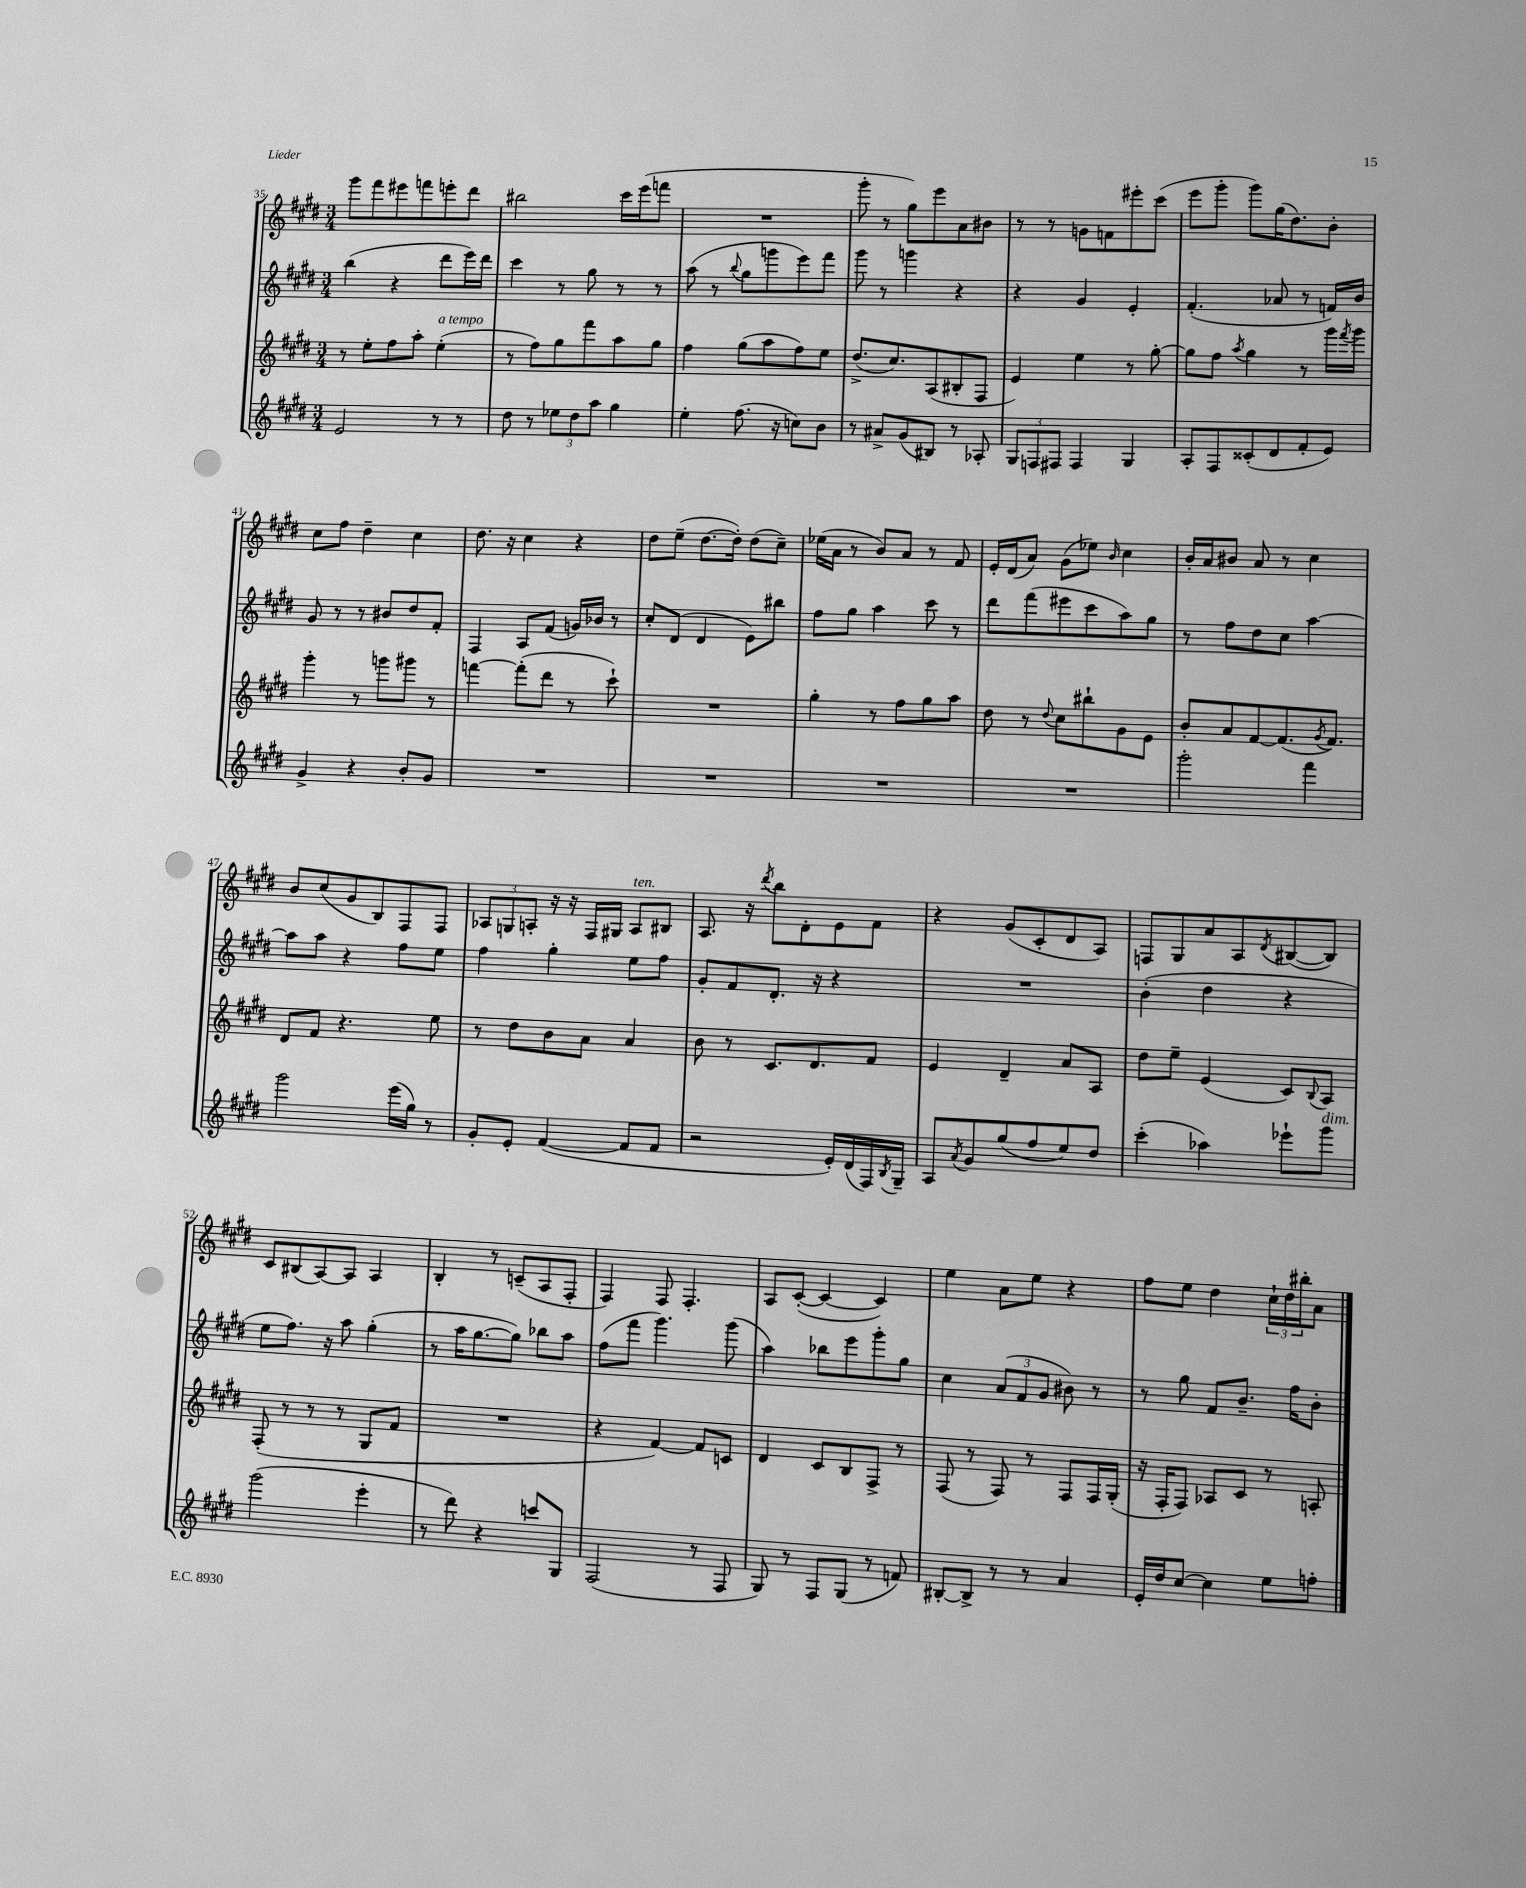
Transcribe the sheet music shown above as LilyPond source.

<<
\new StaffGroup <<
\new Staff = "s0" {
    \clef treble \key e \major \numericTimeSignature \time 3/4
    gis'''8 fis'''8 eis'''8 f'''8 e'''8-. dis'''8 |
    bis''2 cis'''16 e'''16( f'''8 |
    R2. |
    gis'''8-. r8 gis''8) e'''8 a'8 bis'8 |
    r8 r8 g'8 f'8 eis'''8-. cis'''8( |
    e'''8 gis'''8-. gis'''8) gis''16( dis''8.) b'8-. |
    cis''8 fis''8 dis''4-- cis''4 |
    dis''8. r16 cis''4 r4 |
    dis''8 e''8--( dis''8.~ dis''16-.) dis''8( cis''8--) |
    ees''16( a'16 r8 b'8) a'8 r8 fis'8 |
    e'16-. dis'16( a'8) gis'8( ees''8) \grace { b'16 } cis''4 |
    b'16-. a'16 bis'8 a'8 r8 cis''4 |
    b'8 cis''8( gis'8 b8) fis8 fis8 |
    \tuplet 3/2 { aes8 g8 a8-. } r16 r16 fis16 gis16 a8^\markup { \italic "ten." } bis8 |
    a8. r16 \acciaccatura { dis'''8 } b''8 dis'8-. e'8 fis'8 |
    r4 gis'8( cis'8-. dis'8 a8) |
    f8 gis8 a'8 a8 \acciaccatura { dis'8 } bis8~( bis8) |
    cis'8 bis8( a8~) a8 a4 |
    b4-. r8 c'8--( a8 fis8-. |
    fis4) fis8 fis4.-. |
    a8 cis'8~-.( cis'4~ cis'4) |
    e''4 a'8 e''8 r4 |
    fis''8 e''8 dis''4 \tuplet 3/2 { cis''16-! dis''16 bis''16-. } a'8 \bar "|." |
}
\new Staff = "s1" {
    \clef treble \key e \major \numericTimeSignature \time 3/4
    b''4( r4 dis'''8 e'''16) dis'''16 |
    cis'''4 r8 gis''8 r8 r8 |
    a''8( r8 \appoggiatura { b''8 } gis''8 g'''8 e'''8) fis'''8 |
    gis'''8 r8 g'''4 r4 |
    r4 gis'4 e'4-. |
    fis'4.-.( aes'8 r8 f'16) b'16 |
    gis'8 r8 r8 bis'8 dis''8 fis'8-. |
    fis4 a8 fis'8( g'16) bes'16 r8 |
    cis''8-. dis'8( dis'4 e'8) bis''8 |
    fis''8 gis''8 a''4 cis'''8 r8 |
    dis'''8 fis'''8( eis'''8 cis'''8 a''8) gis''8 |
    r8 fis''8 dis''8 cis''8 a''4~ |
    a''8 a''8 r4 fis''8 e''8 |
    fis''4 gis''4-. e''8 fis''8 |
    gis'8-. fis'8 dis'8.-. r16 r4 |
    R2. |
    b'4-.( dis''4 r4 |
    e''8 fis''8.) r16 a''8 gis''4-.( |
    r8 a''16 gis''8.~ gis''8) bes''8 a''8 |
    fis''8( fis'''8 gis'''4.) gis'''8( |
    a''4) bes''8 e'''8 gis'''8-. gis''8 |
    cis''4 \tuplet 3/2 { a'8( fis'8 gis'8 } bis'8) r8 |
    r8 gis''8 fis'8 b'8.-- fis''16 b'8-. \bar "|." |
}
\new Staff = "s2" {
    \clef treble \key e \major \numericTimeSignature \time 3/4
    r8 e''8-. fis''8 a''8-. e''4-.^\markup { \italic "a tempo" }( |
    r8 fis''8) gis''8 fis'''8 a''8 gis''8 |
    fis''4 gis''8( a''8 fis''8) e''8 |
    dis''8.->( cis''8.) a8( bis8-. fis8 |
    e'4) e''4 r8 gis''8~-. |
    gis''8 fis''8 \acciaccatura { a''8 } gis''4 r8 gis'''16 \acciaccatura { fis'''8 } gis'''16 |
    gis'''4-. r8 g'''8 gis'''8 r8 |
    f'''4~ f'''8-.( dis'''8 r8 cis'''8-!) |
    R2. |
    gis''4-. r8 fis''8 gis''8 a''8 |
    dis''8 r8 \appoggiatura { dis''8 } cis''8 bis''8-! gis'8 e'8 |
    b'8-. a'8 fis'8~ fis'8.( \acciaccatura { gis'8 } fis'8.) |
    dis'8 fis'8 r4. e''8 |
    r8 dis''8 b'8 a'8 a'4 |
    b'8 r8 cis'8. dis'8. fis'8 |
    e'4 dis'4-- a'8 a8 |
    dis''8 e''8-- e'4( cis'8) \appoggiatura { b8 } a8 |
    fis8-.( r8 r8 r8 gis8 fis'8 |
    R2. |
    r4 fis'4~) fis'8 c'8 |
    dis'4 cis'8 b8 fis8-> r8 |
    fis8( r8 fis8) r8 fis8 fis16 gis16-.( |
    r16 fis16-. fis8) aes8 cis'8 r8 a8-. \bar "|." |
}
\new Staff = "s3" {
    \clef treble \key e \major \numericTimeSignature \time 3/4
    e'2 r8 r8 |
    dis''8 r8 \tuplet 3/2 { ees''8 dis''8 a''8 } gis''4 |
    e''4-. fis''8.( r16 c''8) b'8 |
    r8 ais'8-> gis'8( bis8) r8 aes8-. |
    \tuplet 3/2 { gis8 f8 fis8 } fis4 gis4 |
    a8-. fis8 cisis'8-.( dis'8 fis'8-. e'8) |
    gis'4-> r4 b'8-. gis'8 |
    R2. |
    R2. |
    R2. |
    R2. |
    gis'''2-. fis'''4 |
    gis'''2 e'''16( gis''16) r8 |
    gis'8-. e'8-. fis'4~( fis'8 fis'8 |
    r2 e'16-.) dis'16( fis16) \acciaccatura { b8 } gis16-- |
    a8 \acciaccatura { a'8 } gis'8 gis''8( fis''8 e''8) dis''8 |
    cis'''4-.( aes''4) ees'''8-! gis'''8^\markup { \italic "dim." } |
    gis'''2( e'''4-. |
    r8 dis'''8) r4 c'''8 gis8 |
    fis2( r8 fis8 |
    gis8) r8 fis8 gis8( r8 f'8) |
    bis8~-. bis8-> r8 r8 a'4 |
    e'16-. dis''16 cis''8~ cis''4 e''8 f''8-. \bar "|." |
}
>>
>>
\layout { \context { \Score currentBarNumber = #35 } }
